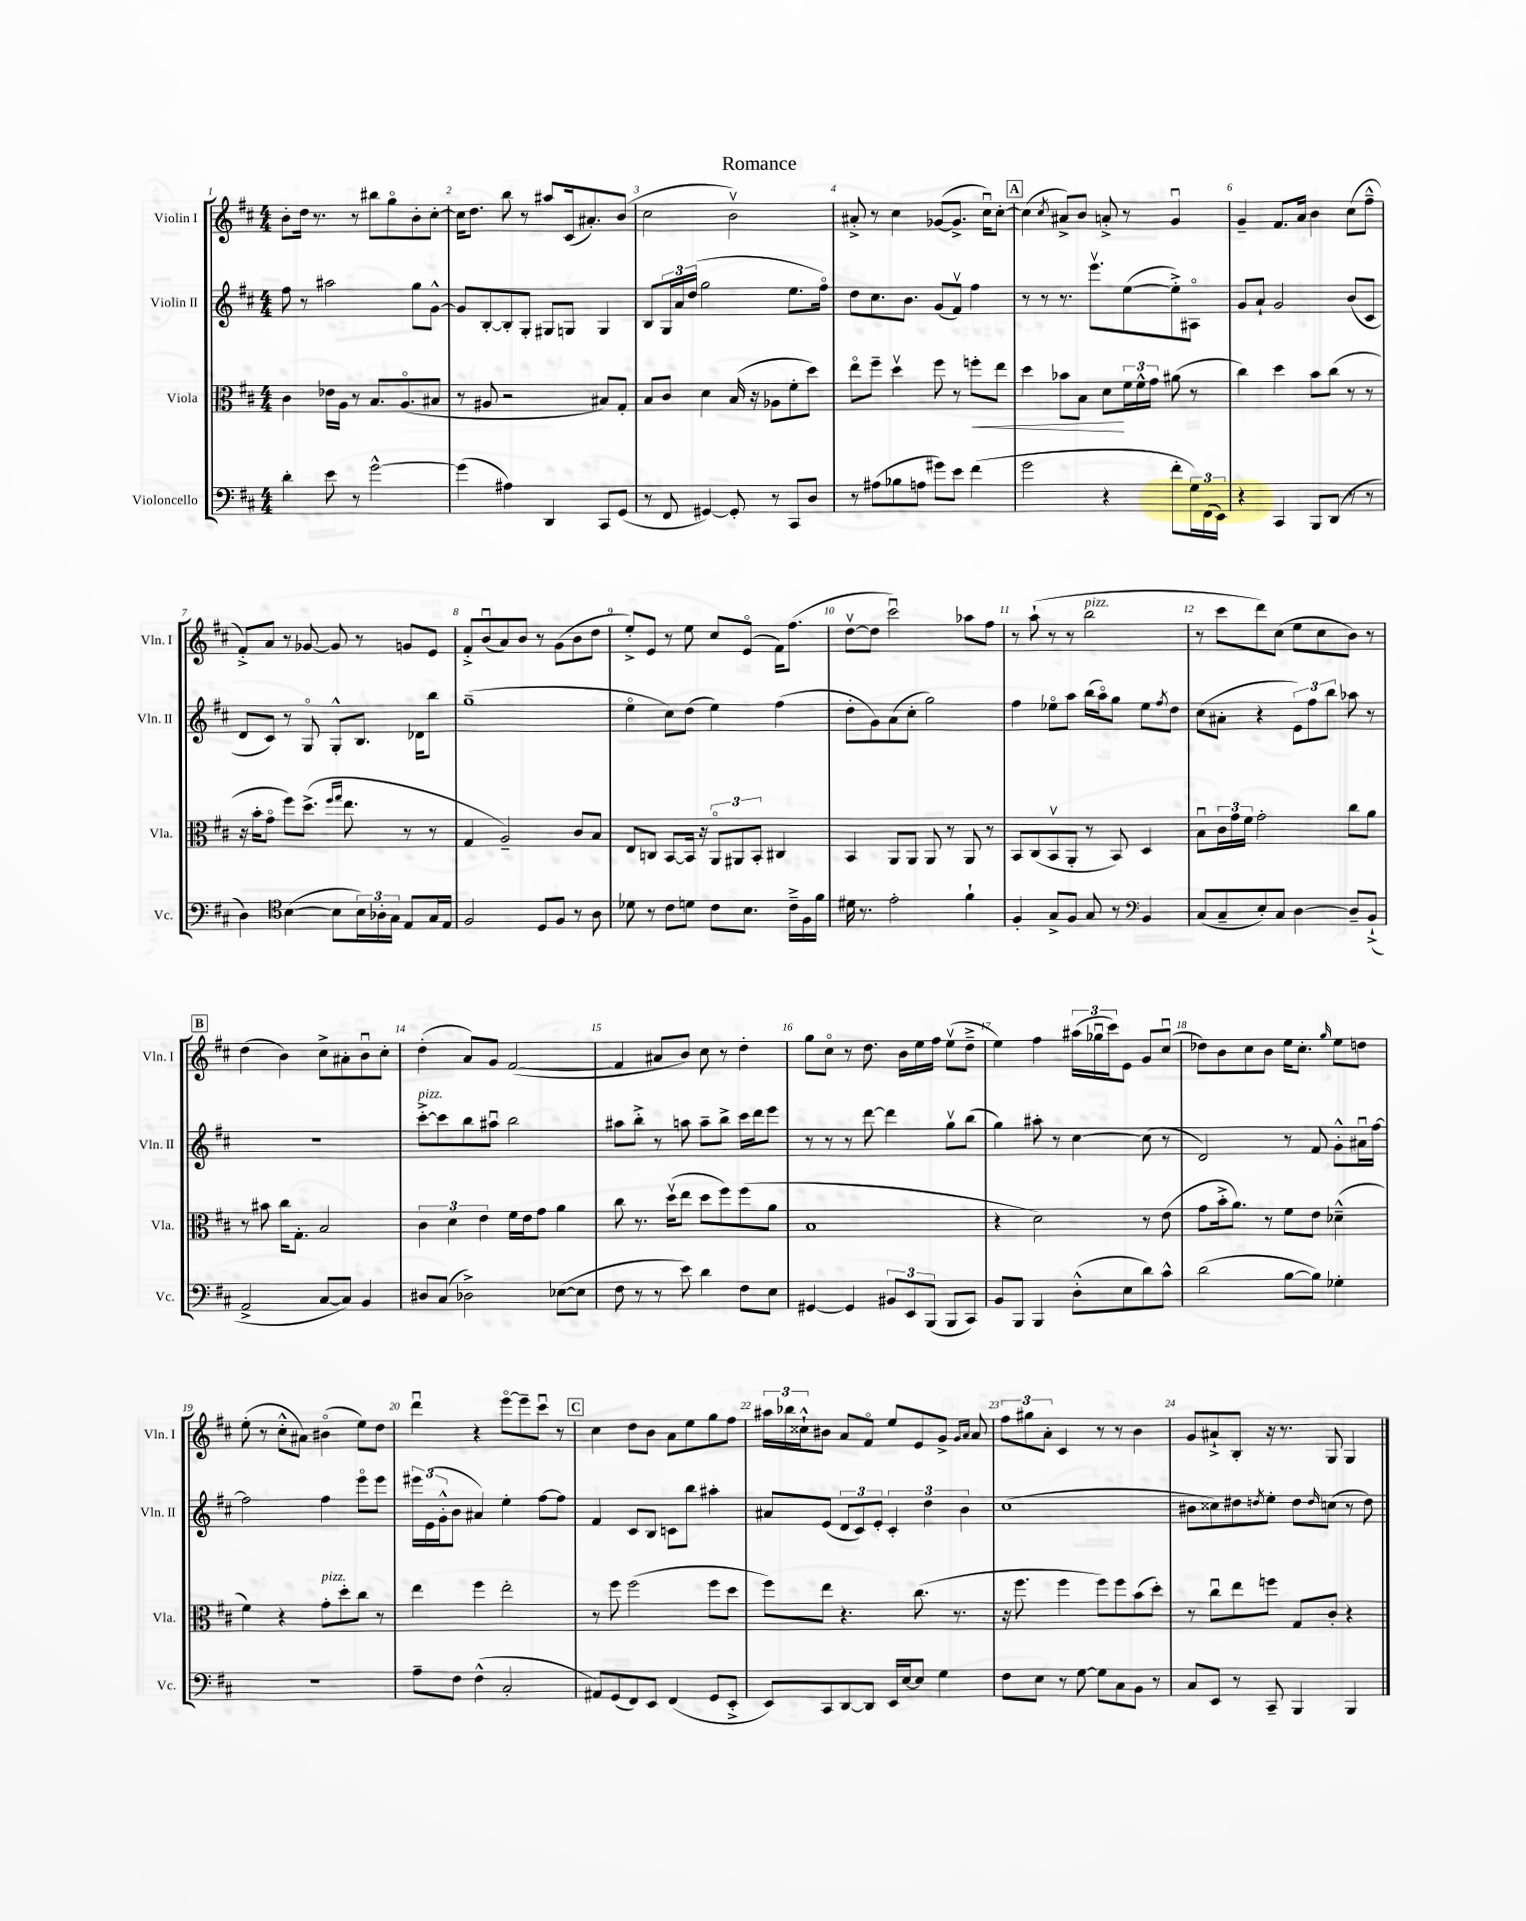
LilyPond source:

\header { title = "Romance" }
<<
\new StaffGroup <<
\new Staff = "s0" \with { instrumentName = "Violin I" shortInstrumentName = "Vln. I" } {
    \clef treble \key d \major \numericTimeSignature \time 4/4
    b'8-. d''16 r8. r8 bis''8 g''8\flageolet b'8-. cis''8~-. |
    cis''16 d''8. b''8 r8 ais''8 cis'16( ais'8.-.) b'8( |
    cis''2 b'2\upbow) |
    ais'8-.-> r8 cis''4 ges'8~( ges'8.-> cis''16\downbow) cis''8~-. |
    \mark \markup { \box "A" } cis''4( \acciaccatura { cis''8 } ais'8->) b'8 a'8-.-> r8 g'4\downbow |
    g'4-- fis'8. a'16 b'4 cis''8( fis''8---^ |
    fis'8-.->) a'8 r8 ges'8~ ges'8 r8 g'8 e'8 |
    fis'8-.-> b'8\downbow( a'8) b'8 r8 g'8( b'8 d''8 |
    e''8-.->) e'8 r8 e''8 cis''8 e'8\flageolet( fis'16) fis''8.( |
    d''8~\upbow d''8 cis'''2\downbow) aes''8 fis''8 |
    r8 a''8-!( r8 r8 b''2^\markup { \italic "pizz." } |
    r8 cis'''8 d'''8) cis''8( e''8 cis''8 b'8) r8 |
    \mark \markup { \box "B" } d''4( b'4) cis''8-> ais'8-. b'8\downbow cis''8-. |
    d''4-.( a'8) g'8 fis'2~( |
    fis'4 ais'8 b'8) cis''8 r8 d''4-. |
    g''8 cis''8\flageolet r8 d''8. b'16 e''16 fis''16 e''8\upbow( d''8---> |
    e''4) fis''4 \tuplet 3/2 { ais''16( ges''16\downbow cis'''16) } e'8 g'8 cis''8\downbow( |
    des''8) b'8 cis''8 b'8 e''16 cis''8.-. \grace { g''16 } e''8 d''8 |
    e''8-.( r8 cis''8-.-^ ais'8) bis'4\flageolet( e''8) d''8 |
    d'''4\downbow r4 e'''8~\flageolet e'''8-- cis'''8\downbow r8 |
    \mark \markup { \box "C" } cis''4 d''8 b'8 a'8 e''8 g''8 fis''8 |
    \tuplet 3/2 { ais''16 bes''16 cisis''16-!-^ } bis'8 a'8 fis'8\flageolet e''8 e'8 g'8-> \grace { g'16 a'16 } a'8 |
    \tuplet 3/2 { fis''8 gis''8 a'8-. } cis'4 r8 r8 b'4 |
    g'8 ais'8-!-> b8-. r16 r8. g8 g4 \bar "|." |
}
\new Staff = "s1" \with { instrumentName = "Violin II" shortInstrumentName = "Vln. II" } {
    \clef treble \key d \major \numericTimeSignature \time 4/4
    fis''8 r8 ais''2 g''8 g'8~-^ |
    g'8 b8~-. b8-. g8-. gis8 g8 g4 |
    b8 \tuplet 3/2 { g16 a'16 d''16( } g''2 e''8. fis''16\flageolet) |
    d''8 cis''8. b'8. g'8( fis'8\upbow) fis''4 |
    \mark \markup { \box "A" } r8 r8 r8. e'''8.\upbow e''8~( e''8-.->) ais8\flageolet |
    g'8 a'8-! g'2 b'8( cis'8 |
    d'8 cis'8) r8 g8\flageolet g8-.-^ b8. des'16 b''8 |
    g''1--( |
    e''4\flageolet cis''8) d''8( e''4) fis''4( |
    d''8-. g'8) a'8( cis''8-. g''2) |
    fis''4 ees''8\flageolet a''8 b''16( a''16\flageolet) g''8 ees''8 \acciaccatura { fis''8 } d''8 |
    cis''8( ais'8-. r4 \tuplet 3/2 { e'8) fis''8 b''8 } aes''8 r8 |
    \mark \markup { \box "B" } r1 |
    cis'''8~-.->^\markup { \italic "pizz." } cis'''8 b''8 ais''8\downbow b''2 |
    ais''8 b''8-.-> r8 a''8 a''8-- b''8-> cis'''16 d'''16 e'''8 |
    r8 r8 r8 d'''8~ d'''4 g''8\upbow b''8( |
    g''4) ais''8-. r8 cis''4~ cis''8( r8 |
    d'2) r8 fis'8 g'8-.-^ ais'16\downbow fis''16~ |
    fis''2 fis''4 e'''8\flageolet e'''8 |
    \tuplet 3/2 { eis'''16 e'16( g'16-.-^ } b'8 ais'4) e''4-. fis''8~ fis''8 |
    \mark \markup { \box "C" } fis'4 cis'8 b8 c'8 b''8 ais''4-. |
    ais'8 e'8( \tuplet 3/2 { d'8 cis'8) e'8-. } \tuplet 3/2 { cis'4-. d''4 b'4 } |
    cis''1( |
    bis'8 cisis''8) dis''8 \acciaccatura { d''8 } e''8-. d''8 \grace { d''16 } c''8( r8 d''8) \bar "|." |
}
\new Staff = "s2" \with { instrumentName = "Viola" shortInstrumentName = "Vla." } {
    \clef alto \key d \major \numericTimeSignature \time 4/4
    cis'4 ees'16 a16 r8 b8. a8.\flageolet( bis8 |
    r8 ais8 r2 bis8) g8-. |
    b8 cis'8 d'4 b16( r16 aes8 fis'8-. d''8) |
    e''8\flageolet fis''8-- d''4\upbow fis''8 r8 f''8-.\< e''8 |
    \mark \markup { \box "A" } d''4 bes'8 b8 d'8\! \tuplet 3/2 { fis'16 fis'16-^ g'16 } ais'8( r8 |
    cis''4) d''4 b'8 cis''8( r8 r8 |
    r16 b'16-. g'8\flageolet fis''8) d''8.->( \grace { fis''16 g''16 } e''8. r8 r8 |
    g4 a2--) cis'8 b8 |
    e8 c8 b,8~ b,16 r16 \tuplet 3/2 { a,8\flageolet ais,8 b,8-. } cis4 |
    b,4 a,8 a,8 a,8 r8 a,8 r8 |
    b,8 cis8( b,8\upbow a,8-. r8 b,8) d4 |
    b8\downbow \tuplet 3/2 { cis'16 g'16 fis'16 } g'2-. cis''8 a'8 |
    \mark \markup { \box "B" } r8 bis'8 cis''16 g8.-. b2 |
    \tuplet 3/2 { cis'4 d'4 e'4 } fis'16 e'16 g'8 a'4 |
    cis''8 r8. d''16\upbow( e''8 d''8 fis''8) fis''8( a'8 |
    b1 |
    r4 d'2) r8 e'8( |
    g'8 b'16-.-> a'8.) r8 fis'8 e'8 des'4---^( |
    fis'4) r4 g'8-.^\markup { \italic "pizz." } d''8-. cis''8 r8 |
    e''4 fis''4 e''2-. |
    \mark \markup { \box "C" } r8 fis''8 fis''2( fis''8 d''8 |
    fis''8) e''8 r4. cis''8.( r8. |
    r16 fis''8. fis''4 fis''8) fis''8 b'8( d''8-.) |
    r8 cis''8\downbow e''8 f''8 g8 cis'8-. r4 \bar "|." |
}
\new Staff = "s3" \with { instrumentName = "Violoncello" shortInstrumentName = "Vc." } {
    \clef bass \key d \major \numericTimeSignature \time 4/4
    d'4-. e'8 r8 g'2~-^ |
    g'4( ais4) d,4 cis,8 g,8( |
    r8 fis,8 gis,4~) gis,8-. r8 cis,8 d8 |
    r8 ais8( bes8 a8 gis'8) e'8 fis'4( |
    \mark \markup { \box "A" } g'2 r4 fis'8-. \tuplet 3/2 { g16) fis,16( e,16) } |
    r4 cis,4 b,,8 d,8( r8 r8 |
    d4) \clef tenor b4~( b8 \tuplet 3/2 { b16) aes16-. g16 } e8 g16 e16 |
    fis2 d8 fis8 r8 a8 |
    des'8 r8 cis'8 d'8 cis'8 b8. cis'16---> fis16 fis'16 |
    dis'16 r8. e'2-. fis'4-! |
    fis4-. g8-> fis8 g8 r8 \clef bass b,4 |
    cis8( cis8-- e8-.) cis8 d4~ d8-- b,8-!->( |
    \mark \markup { \box "B" } a,2-> cis8~ cis8) b,4 |
    dis8 cis8( des2->) ees8~( ees8 |
    fis8 r8 r8 e'8) d'4 fis8 e8 |
    gis,4~ gis,4 \tuplet 3/2 { bis,8 e,8 b,,8( } b,,8 cis,8) |
    b,8 b,,8 b,,4 d8-.-^( e8 d'8) cis'8-^ |
    d'2( b8~ b8) ges4-. |
    R1 |
    a8-- fis8 fis4-^( cis2-. |
    \mark \markup { \box "C" } ais,8) g,8( fis,8) e,8 fis,4( g,8 e,8-.-> |
    e,8) cis,8 d,8~ d,8 e,16 e16~ e8 g4 |
    fis8 e8 r8 g8~ g8 cis8 b,8 r8 |
    cis8 e,8 r8 cis,8-- b,,4 b,,4 \bar "|." |
}
>>
>>
\layout { \context { \Score \override BarNumber.break-visibility = ##(#f #t #t) barNumberVisibility = #all-bar-numbers-visible } }
